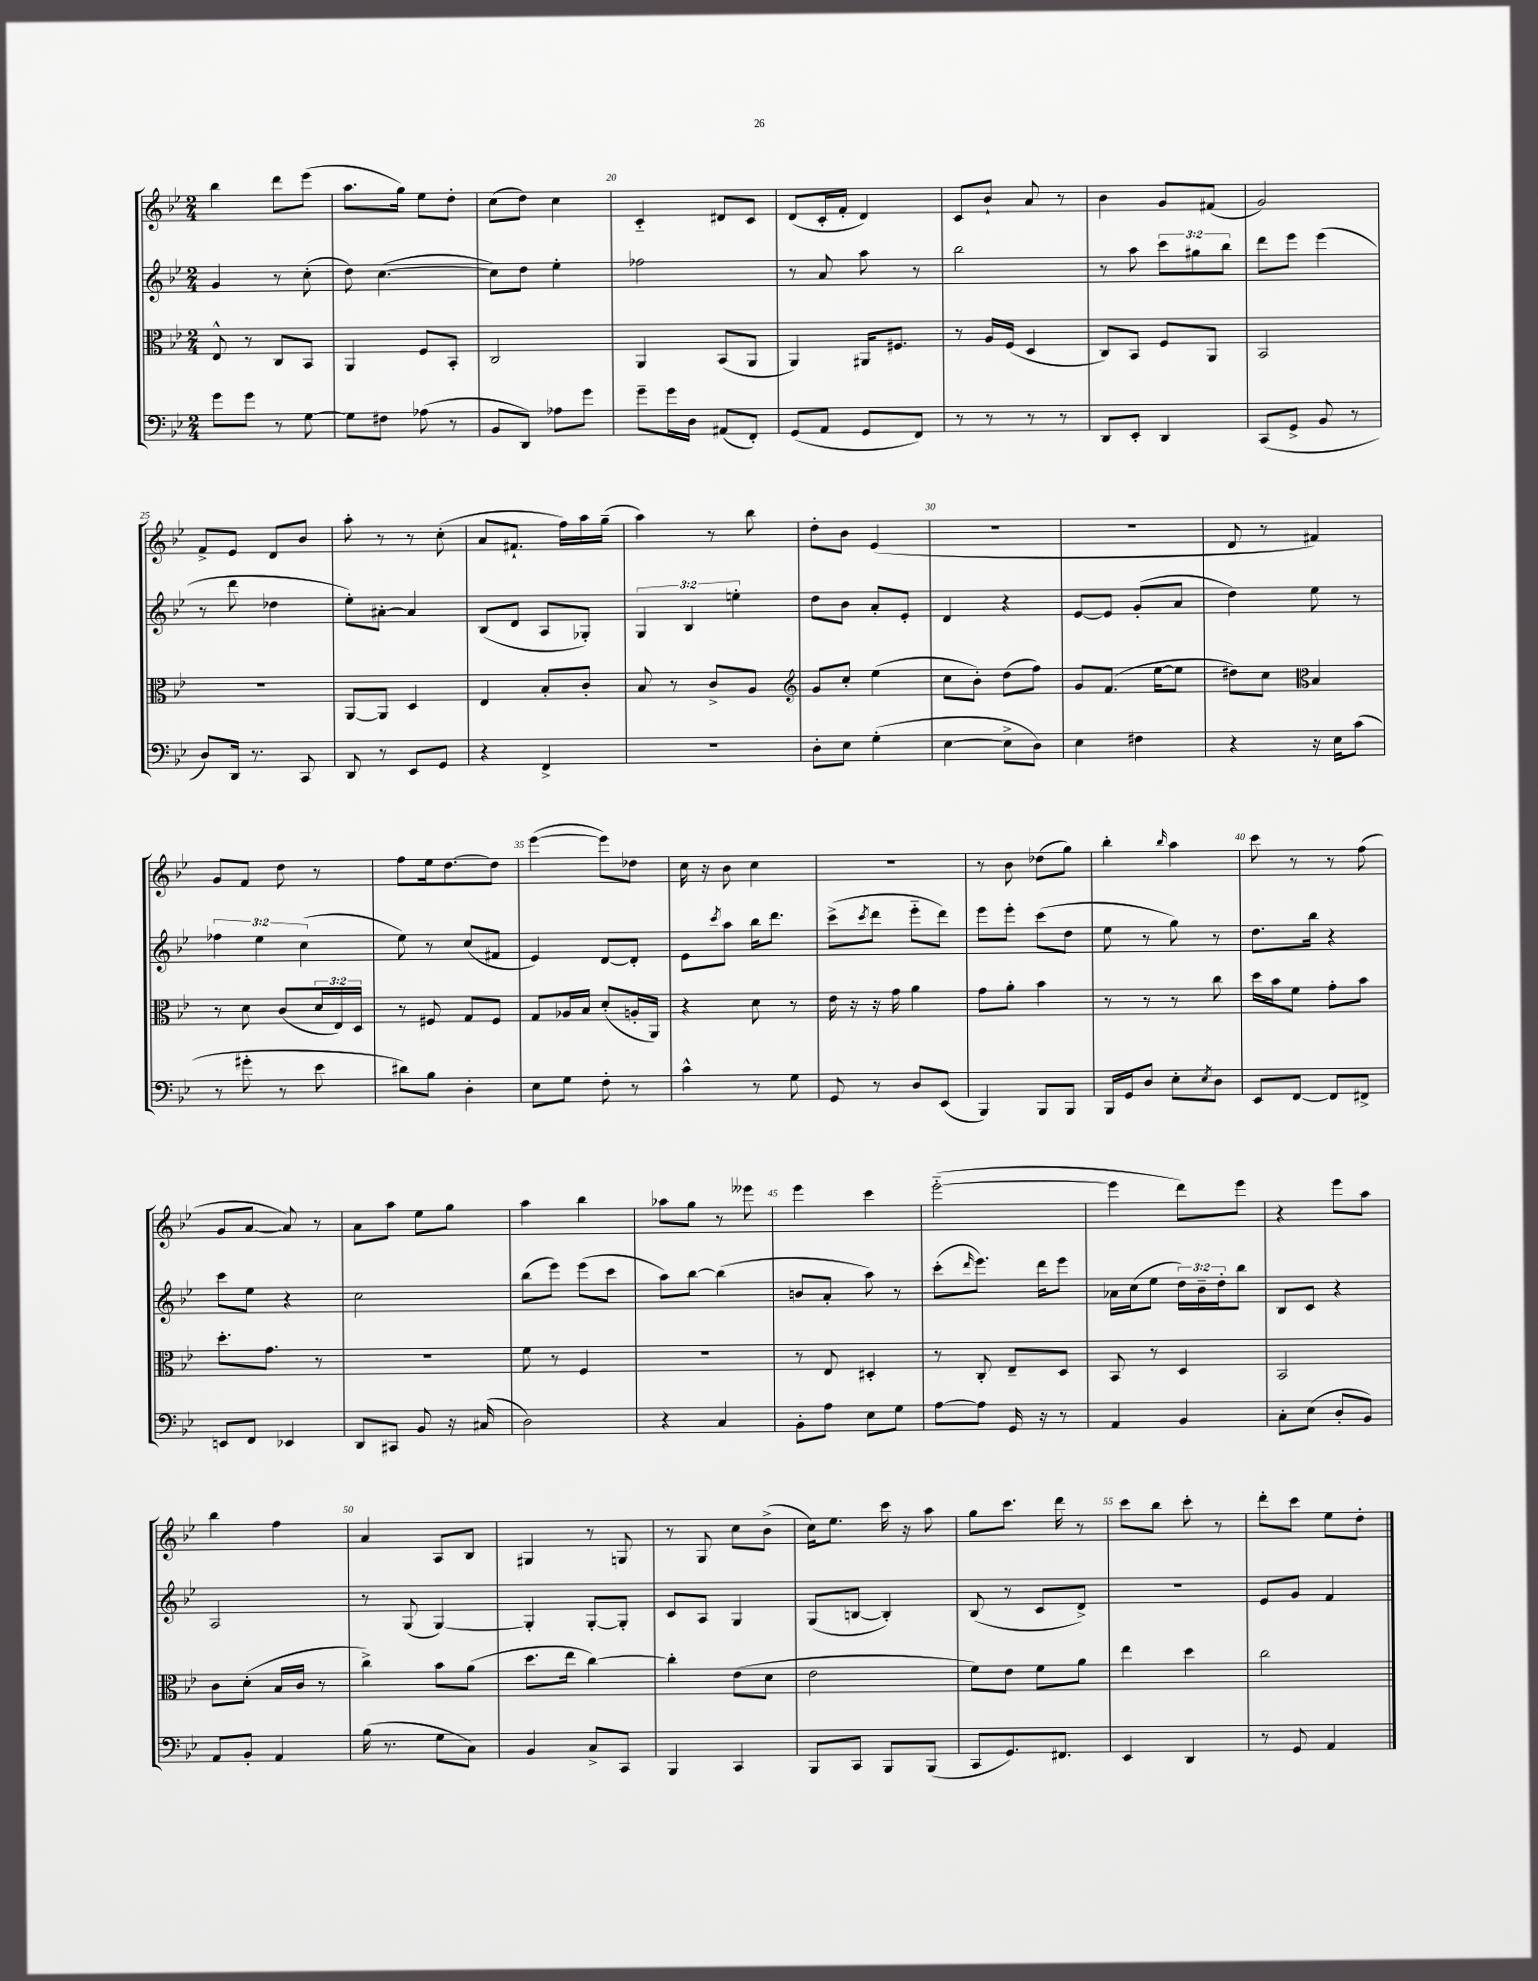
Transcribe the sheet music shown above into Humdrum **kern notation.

**kern	**kern	**kern	**kern
*staff4	*staff3	*staff2	*staff1
*clefF4	*clefC3	*clefG2	*clefG2
*k[b-e-]	*k[b-e-]	*k[b-e-]	*k[b-e-]
*M2/4	*M2/4	*M2/4	*M2/4
8g	8E-^^	4g	4bb-
8g	8r	.	.
8r	8C	8r	8ddd
[8G	8BB-	(8cc'	(8eee-
=	=	=	=
8G]	4AA	8dd)	8.aa
8F#	.	([4.cc	.
.	.	.	16gg)
(8A-	8F	.	8ee-
8r	8BB-'	.	8dd'
=	=	=	=
8BB-	2C	8cc])	(8cc
8DD)	.	8dd	8dd)
8A-	.	4ee-'	4cc
8g	.	.	.
=	=	=	=
8g~	4AA	2ff-	4c'~
16g	.	.	.
16D	.	.	.
(8AA#	(8BB-	.	8d#
8FF')	8AA	.	8c
=	=	=	=
(8GG	4AA)	8r	(8d
8AA	.	8a	16c'
.	.	.	16f'
8GG	16AA#	8aa	4d)
.	8.F#	.	.
8FF)	.	8r	.
=	=	=	=
8r	8r	2bb-	8c
8r	16A	.	8b-`
.	(16F	.	.
8r	4D	.	8a
8r	.	.	8r
=	=	=	=
8DD	8C)	8r	4b-
8EE-'	8BB-	8aa	.
4DD	8F	12ccc	8g
.	.	12gg#	.
.	8AA	.	(8f#
.	.	12bb-	.
=	=	=	=
(8CC	2BB-	8ddd	2g)
8GG^	.	8eee-	.
8BB-	.	(4eee-	.
8r	.	.	.
=	=	=	=
8D)	2r	8r	8f^
16DD	.	8ddd	8e-
8.r	.	.	.
.	.	4dd-	8d
8CC	.	.	8b-
=	=	=	=
8DD	[8AA	8ee-')	8aa'
8r	8AA]	[8a#'	8r
8EE-	4D	4a#]	8r
8GG	.	.	(8cc'
=	=	=	=
4r	4E-	(8B-	8a
.	.	8d	8.f#`
4FF^	8B-'	8A	.
.	.	.	16ff)
.	8c'	8G-')	16aa
.	.	.	(16gg~
=	=	=	=
2r	8B-	6G	4aa)
.	8r	.	.
.	.	6B-	.
.	8c^	.	8r
.	.	6ee'	.
.	8A	.	8bb-
=	=	=	=
*	*clefG2	*	*
8D'	8g	8dd	8dd'
8E-	8cc'	8b-	8b-
(4G'	(4ee-	8a'	(4e-
.	.	8e-'	.
=	=	=	=
[4E-	8cc	4d	2r
.	8b-')	.	.
8E-^]	(8dd	4r	.
8D)	8ff)	.	.
=	=	=	=
4E-	8g	[8e-	2r
.	(8.f	8e-]	.
4F#	.	(8g'	.
.	[16ee-	.	.
.	8ee-]	8a	.
=	=	=	=
4r	8dd#)	4dd)	8d
.	8cc	.	8r
*	*clefC3	*	*
16r	4B-	8ee-	4f#)
16E-	.	.	.
(8c	.	8r	.
=	=	=	=
8r	8r	6ff-	8g
8g#'	8d	.	8f
.	.	6ee-	.
8r	(8c	.	8dd
.	.	(6cc	.
8e-	24d	.	8r
.	24E-)	.	.
.	24D	.	.
=	=	=	=
8d#)	8r	8ee-)	8ff
8B-	8F#	8r	16ee-
.	.	.	[8.dd
4D'	8G	(8cc	.
.	8F#	8f#	8dd]
=	=	=	=
8E-	8G	4e-)	([4eee-
8G	16A-	.	.
.	16B-	.	.
8F'	(8d'	[8d	8eee-])
8r	16A'	8d']	8dd-
.	16AA)	.	.
=	=	=	=
4c^^	4r	8e-	16cc
.	.	.	16r
.	.	8qccc	.
.	.	8aa	8b-
8r	8d	16bb-	4cc
.	.	8.ddd	.
8G	8r	.	.
=	=	=	=
8GG	16e-	(8ccc^	2r
.	16r	.	.
.	.	8qccc	.
8r	16r	8ddd	.
.	16g	.	.
8D	4a	8eee-'~	.
(8EE-	.	8ddd)	.
=	=	=	=
4BBB-)	8g	8eee-	8r
.	8a'	8eee-'	8b-
8BBB-	4b-	(8ccc	(8dd-
8BBB-	.	8dd	8gg)
=	=	=	=
16BBB-	8r	8ee-	4bb-'
16GG	.	.	.
8D	8r	8r	.
.	.	.	16qqbb-
8E-'	8r	8gg)	4aa
8qE-	.	.	.
8D	8cc	8r	.
=	=	=	=
8EE-	16dd	8.dd	8ccc
.	16b-	.	.
[8FF	8f	.	8r
.	.	16bb-	.
8FF]	8g'	4r	8r
8FF#^	8b-	.	(8ff
=	=	=	=
8EE	8.dd'	8ccc	8g
8FF	.	8ee-	[8a
.	8.g	.	.
4EE-	.	4r	8a])
.	8r	.	8r
=	=	=	=
8DD	2r	2cc	8a
8CC#	.	.	8aa
8BB-	.	.	8ee-
16r	.	.	8gg
(16C#	.	.	.
=	=	=	=
2D)	8f	(8bb-	4aa
.	8r	8eee-)	.
.	4F	(8eee-	4bb-
.	.	8ccc	.
=	=	=	=
4r	2r	8aa)	8aa-
.	.	[8bb-	8gg
4C	.	(4bb-]	8r
.	.	.	8eee--
=	=	=	=
8BB-'	8r	8b	4eee-
8A	8E-	8a'	.
8E-	4D#'	8aa)	4ccc
8G	.	8r	.
=	=	=	=
[8A	8r	(8ccc'	([2eee-'~
.	.	16qqddd	.
8A]	8C'	8.eee-)	.
16GG	8E-~	.	.
16r	.	16ddd	.
8r	8D	8eee-	.
=	=	=	=
4AA	8BB-	16a-	4eee-]
.	.	(16cc	.
.	8r	8ee-	.
4BB-	4D	24dd)	8ddd)
.	.	24b-~	.
.	.	24dd'	.
.	.	8bb-	8eee-
=	=	=	=
8C'	2BB-	8B-	4r
(8E-	.	8c	.
8D'	.	4r	8eee-
8BB-)	.	.	8aa
=	=	=	=
8AA	8c	2A	4bb-
8BB-'	(8d'	.	.
4AA	16B-	.	4ff
.	16c	.	.
.	8r	.	.
=	=	=	=
(16B-	4cc^)	8r	4a
8.r	.	.	.
.	.	(8G	.
8G	8b-	[4G)	8A
8C)	(8a	.	8B-
=	=	=	=
4BB-	8.dd	4G']	4G#
.	16ee-	.	.
8C^	[4cc)	[8G'	8r
8CC	.	8G']	8G
=	=	=	=
4BBB-	4cc']	8c	8r
.	.	8A	8G
4CC	(8e-	4G	8cc
.	8d	.	(8b-^
=	=	=	=
8BBB-	2e-	(8G	16cc)
.	.	.	8.ee-
8CC	.	[8B	.
8BBB-	.	4B'])	16ccc
.	.	.	16r
(8BBB-	.	.	8aa
=	=	=	=
8CC	8f)	(8B-	8gg
8.GG)	8e-	8r	8.ccc
.	8f	8c	.
8.FF#	.	.	16ddd
.	8a	8d^)	8r
=	=	=	=
4EE-	4ee-	2r	8ccc
.	.	.	8bb-
4DD	4dd	.	8ccc'
.	.	.	8r
=	=	=	=
8r	2cc	8e-	8ddd'
8GG	.	8g	8ccc
4AA	.	4f	8ee-
.	.	.	8dd'
==	==	==	==
*-	*-	*-	*-
